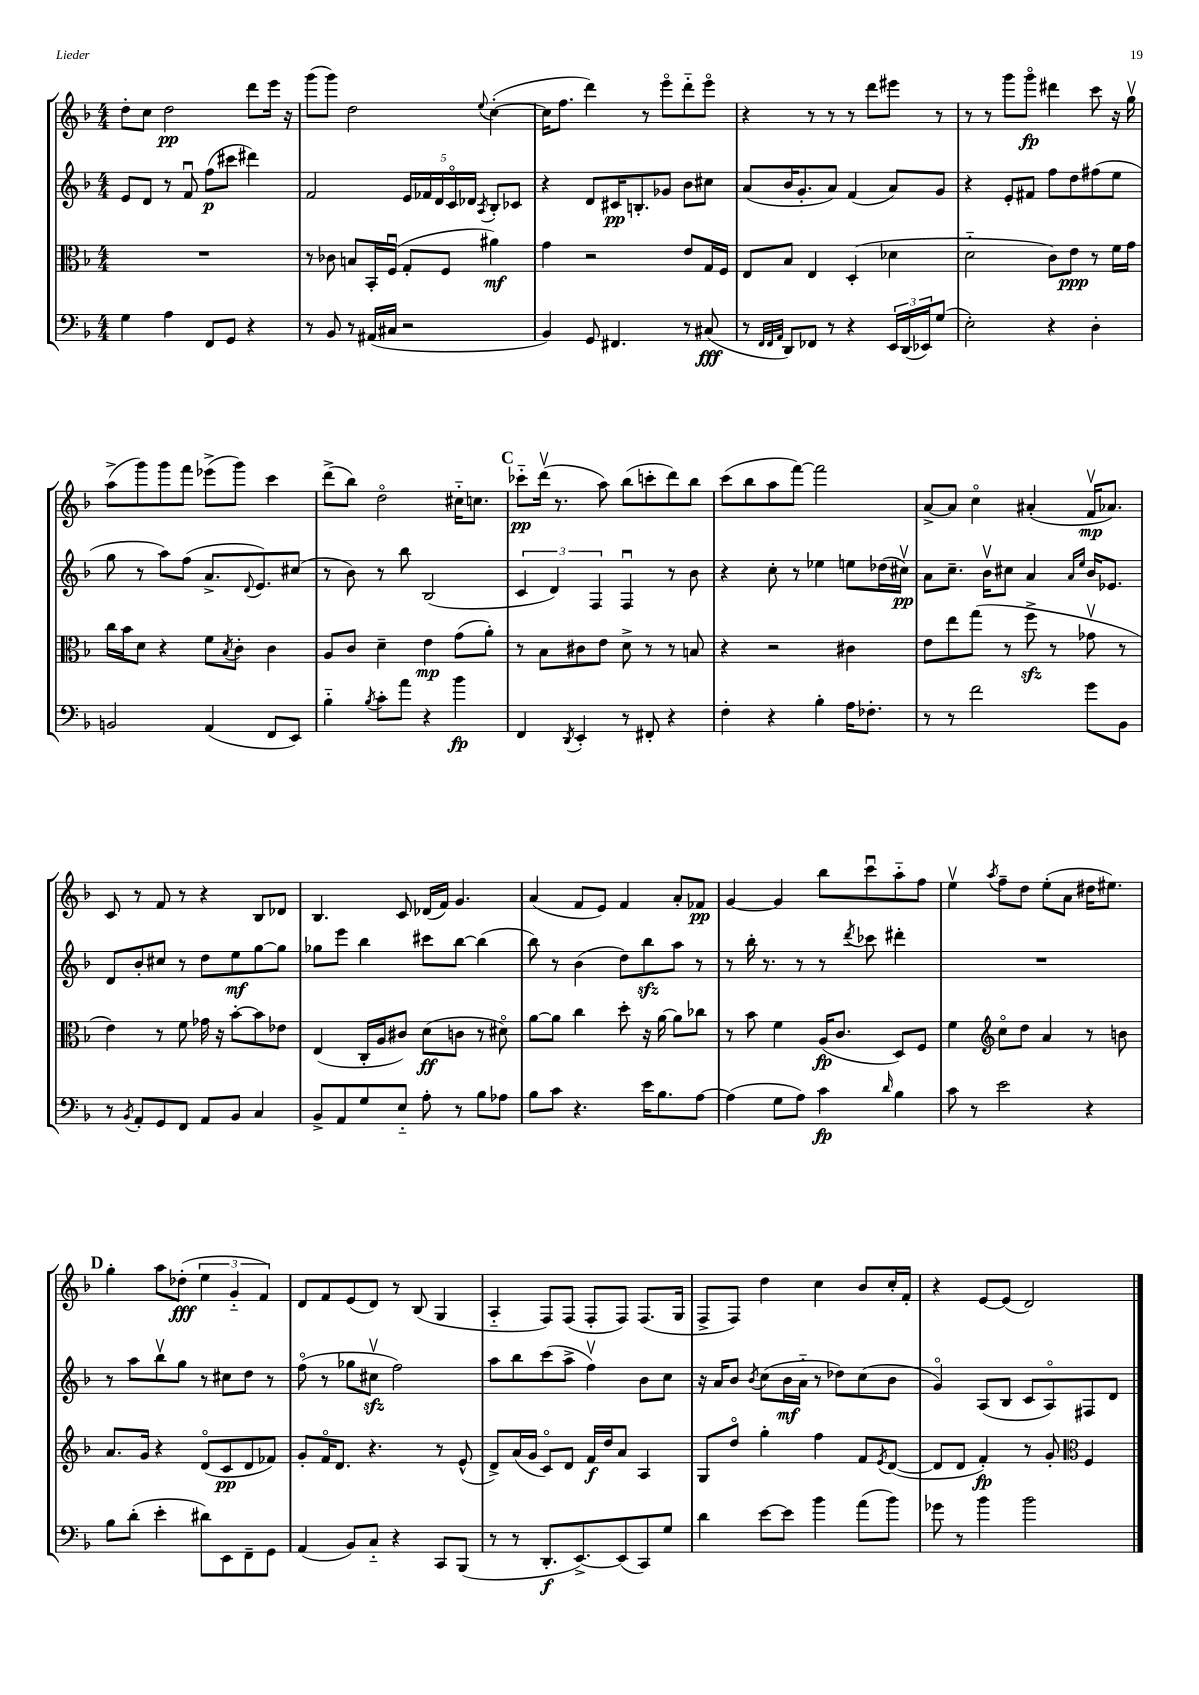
<<
\new StaffGroup <<
\new Staff = "s0" {
    \clef treble \key f \major \numericTimeSignature \time 4/4
    d''8-. c''8 d''2\pp d'''8 e'''16 r16 |
    g'''8( g'''8) d''2 \appoggiatura { e''8 } c''4~-.( |
    c''16 f''8. d'''4) r8 e'''8\flageolet d'''8-_ e'''8\flageolet |
    r4 r8 r8 r8 d'''8 eis'''8 r8 |
    r8 r8 g'''8 g'''8\flageolet\fp dis'''4 c'''8 r16 g''16\upbow |
    a''8->( g'''8) g'''8 f'''8 ees'''8->( g'''8) c'''4 |
    d'''8->( bes''8) d''2\flageolet cis''16-_ c''8. |
    \mark \markup { \bold "C" } ces'''8-_\pp d'''16\upbow( r8. a''8) bes''8( c'''8-. d'''8) bes''8 |
    c'''8( bes''8 a''8 f'''8~) f'''2 |
    a'8~-> a'8 c''4\flageolet ais'4-.( f'16\upbow\mp aes'8.) |
    c'8 r8 f'8 r8 r4 bes8 des'8 |
    bes4. c'8 des'16( f'16) g'4. |
    a'4( f'8 e'8) f'4 a'8-. fes'8\pp |
    g'4~ g'4 bes''8 c'''8\downbow a''8-_ f''8 |
    e''4\upbow \acciaccatura { a''8 } f''8-- d''8 e''8-.( a'8 dis''16 eis''8.) |
    \mark \markup { \bold "D" } g''4-. a''8 des''8-.\fff( \tuplet 3/2 { e''4 g'4-_ f'4) } |
    d'8 f'8 e'8( d'8) r8 bes8( g4 |
    a4-_ f8) f8( f8-. f8) f8.( g16 |
    f8-> f8) d''4 c''4 bes'8 c''16-. f'16-. |
    r4 e'8~ e'8( d'2) \bar "|." |
}
\new Staff = "s1" {
    \clef treble \key f \major \numericTimeSignature \time 4/4
    e'8 d'8 r8 f'8\downbow f''8\p( cis'''8 dis'''4) |
    f'2 \tuplet 5/4 { e'16 fes'16 d'16 c'16\flageolet des'16 } \acciaccatura { a8 } bes8-. ces'8 |
    r4 d'8 cis'16\pp b8.-. ges'8 bes'8 cis''8 |
    a'8( bes'16 g'8.-. a'8) f'4( a'8) g'8 |
    r4 e'8-. fis'8 f''8 d''8 fis''8( e''8 |
    g''8 r8 a''8) f''8( a'8.-> \appoggiatura { d'8 } e'8.) cis''8( |
    r8 bes'8) r8 bes''8 bes2( |
    \mark \markup { \bold "C" } \tuplet 3/2 { c'4 d'4) f4 } f4\downbow r8 bes'8 |
    r4 c''8-. r8 ees''4 e''8 des''16( cis''16\upbow\pp) |
    a'8 c''8.-- bes'16\upbow cis''8 a'4 \grace { a'16 e''16 } bes'16 ees'8. |
    d'8 bes'8-. cis''8 r8 d''8 e''8\mf g''8~ g''8 |
    ges''8 e'''8 bes''4 cis'''8 bes''8~ bes''4( |
    bes''8) r8 bes'4( d''8) bes''8\sfz a''8 r8 |
    r8 bes''16-. r8. r8 r8 \acciaccatura { d'''8 } ces'''8 dis'''4-. |
    R1 |
    \mark \markup { \bold "D" } r8 a''8 bes''8\upbow g''8 r8 cis''8 d''8 r8 |
    f''8\flageolet( r8 ges''8 cis''8\upbow\sfz f''2) |
    a''8 bes''8 c'''8( a''8-> f''4\upbow) bes'8 c''8 |
    r16 a'16 bes'8 \acciaccatura { bes'8 } c''8( bes'16\mf a'16-_ r8 des''8) c''8( bes'8 |
    g'4\flageolet) a8( bes8 c'8 a8\flageolet) fis8 d'8 \bar "|." |
}
\new Staff = "s2" {
    \clef alto \key f \major \numericTimeSignature \time 4/4
    R1 |
    r8 ces'8 b8 bes,16-. f16\downbow( g8-. f8 ais'4\mf) |
    g'4 r2 e'8 g16 f16 |
    e8 bes8 e4 d4-.( des'4 |
    d'2-_ c'8) e'8\ppp r8 f'16 g'16 |
    c''16 bes'16 d'8 r4 f'8 \acciaccatura { bes8 } c'8-. c'4 |
    a8 c'8 d'4-- e'4\mp g'8( a'8-.) |
    \mark \markup { \bold "C" } r8 bes8 cis'8 e'8 d'8-> r8 r8 b8 |
    r4 r2 cis'4 |
    e'8 e''8 g''8( r8 f''8->\sfz r8 ges'8\upbow r8 |
    e'4) r8 f'8 ges'16 r16 bes'8~-. bes'8 ees'8 |
    e4( c16-. a16 cis'8) d'8\ff( c'8 r8 dis'8\flageolet) |
    a'8~ a'8 c''4 d''8-. r16 a'16~ a'8 ces''8 |
    r8 bes'8 f'4 a16\fp( c'8. d8) f8 |
    f'4 \clef treble c''8\flageolet d''8 a'4 r8 b'8 |
    \mark \markup { \bold "D" } a'8. g'16 r4 d'8\flageolet( c'8\pp d'8 fes'8) |
    g'8-. f'16\flageolet d'8. r4. r8 e'8-^( |
    d'8->) a'16( g'16 c'8\flageolet) d'8 f'16\f d''16 a'8 a4 |
    g8 d''8\flageolet g''4-. f''4 f'8 \acciaccatura { e'8 } d'8~( |
    d'8 d'8 f'4-.\fp) r8 g'8-. \clef alto f4 \bar "|." |
}
\new Staff = "s3" {
    \clef bass \key f \major \numericTimeSignature \time 4/4
    g4 a4 f,8 g,8 r4 |
    r8 bes,8 r8 ais,16( cis16 r2 |
    bes,4) g,8 fis,4. r8 cis8\fff( |
    r8 \grace { f,32 f,32 a,32 } d,8) fes,8 r8 r4 \tuplet 3/2 { e,16 d,16( ees,16) } g8( |
    e2-.) r4 d4-. |
    b,2 a,4( f,8 e,8) |
    bes4-_ \acciaccatura { bes8 } c'8-. a'8 r4 bes'4\fp |
    \mark \markup { \bold "C" } f,4 \acciaccatura { d,8 } e,4-. r8 fis,8-. r4 |
    f4-. r4 bes4-. a16 fes8.-. |
    r8 r8 f'2 g'8 bes,8 |
    r8 \acciaccatura { bes,8 } a,8-. g,8 f,8 a,8 bes,8 c4 |
    bes,8-> a,8 g8 e8-_ a8-. r8 bes8 aes8 |
    bes8 c'8 r4. e'16 bes8. a8~ |
    a4( g8 a8) c'4\fp \grace { d'16 } bes4 |
    c'8 r8 e'2 r4 |
    \mark \markup { \bold "D" } bes8 d'8-.( e'4-. dis'8) e,8 f,8-- g,8 |
    a,4( bes,8) c8-_ r4 c,8 bes,,8( |
    r8 r8 d,8.-.\f e,8.~->) e,8( c,8) g8 |
    d'4 e'8~ e'8 bes'4 a'8( bes'8) |
    ges'8 r8 bes'4 bes'2 \bar "|." |
}
>>
>>
\layout { \context { \Score \remove "Bar_number_engraver" } }
